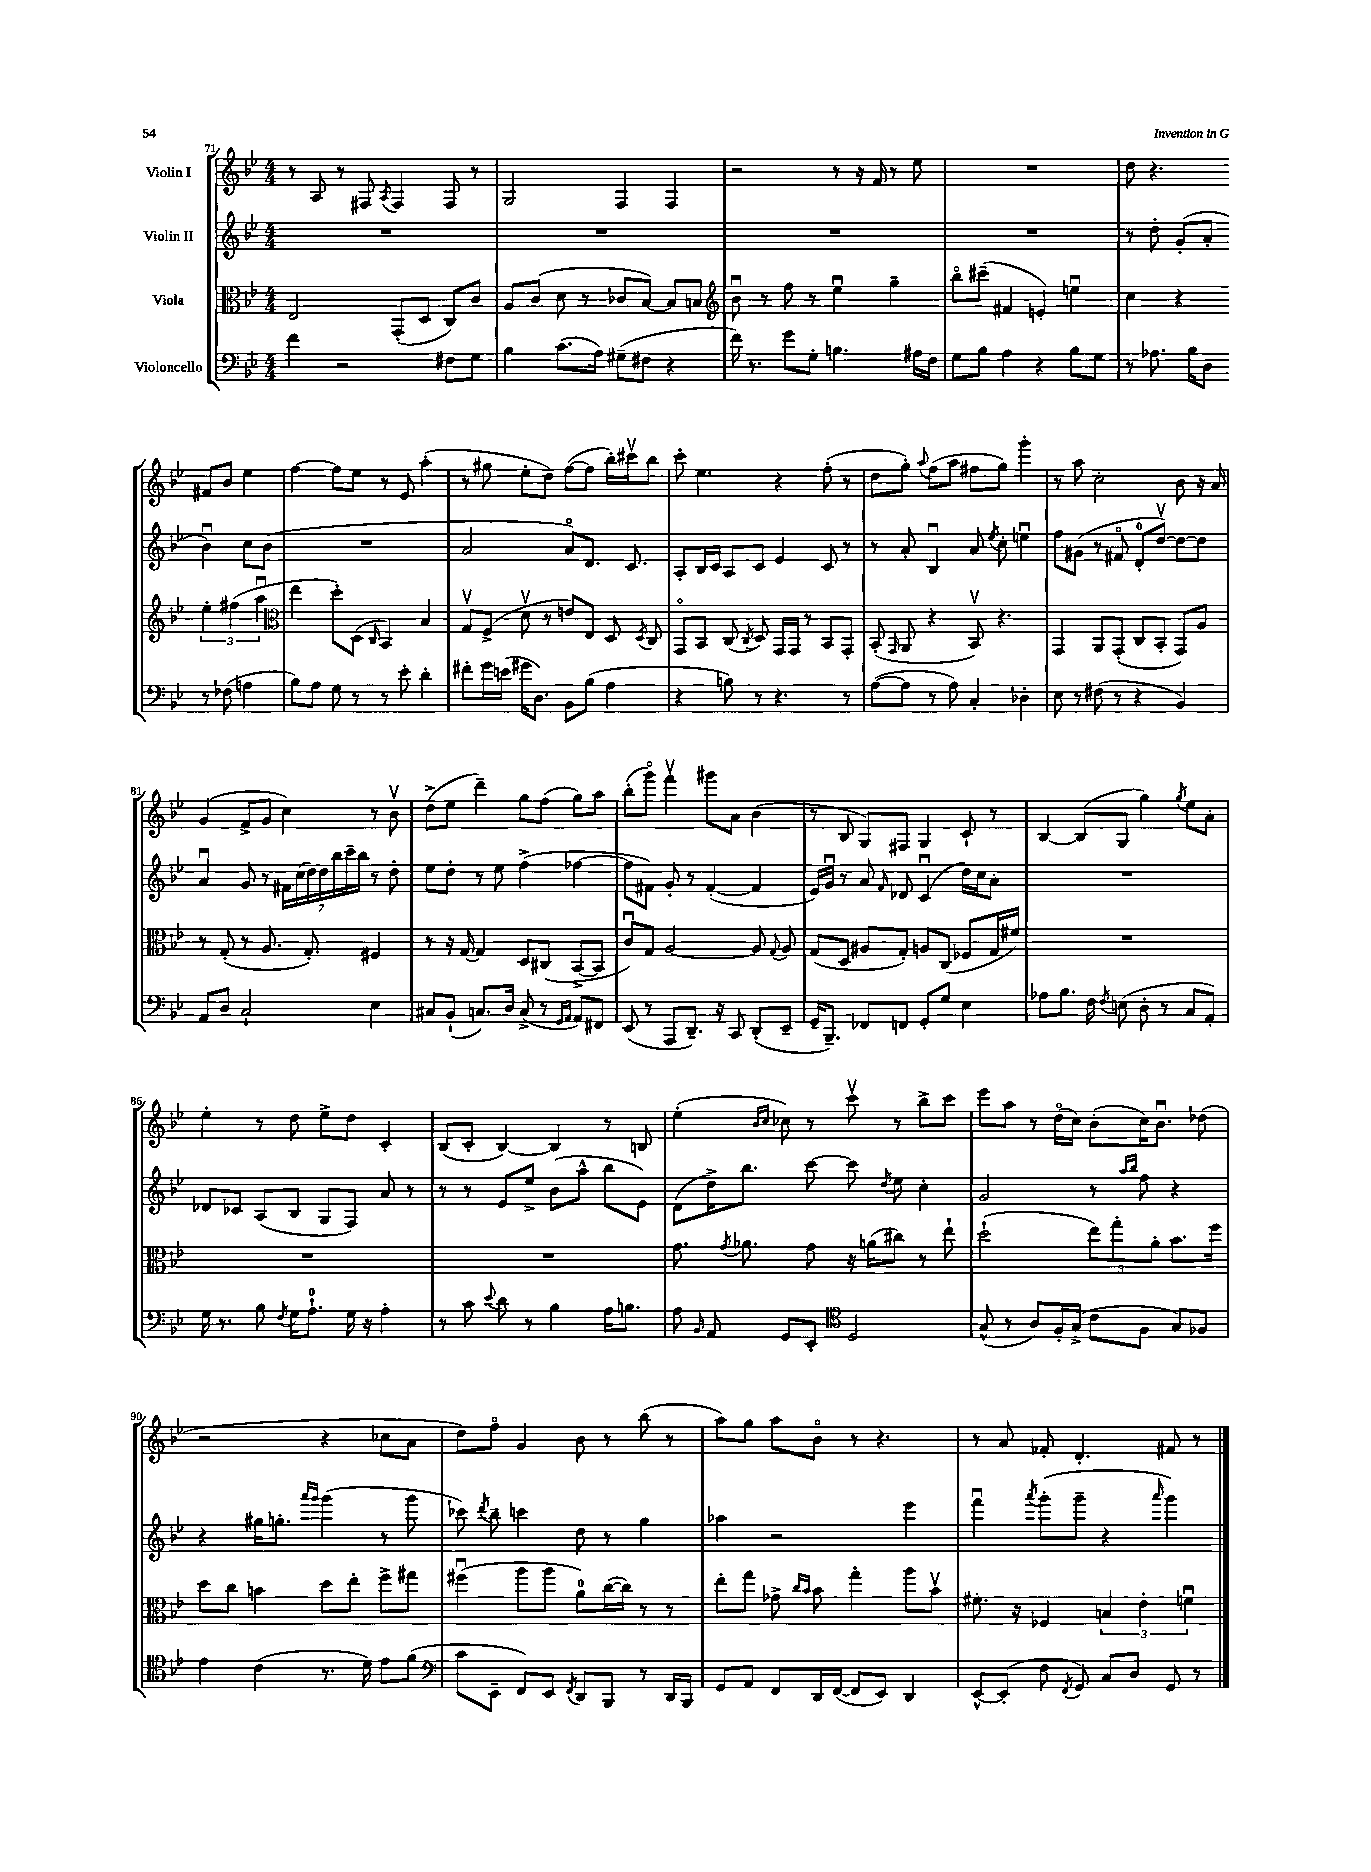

**kern	**kern	**kern	**kern
*staff4	*staff3	*staff2	*staff1
*clefF4	*clefC3	*clefG2	*clefG2
*k[b-e-]	*k[b-e-]	*k[b-e-]	*k[b-e-]
*M4/4	*M4/4	*M4/4	*M4/4
4f	2E-	1r	8r
.	.	.	8A
2r	.	.	8r
.	.	.	8F#
.	.	.	8qA
.	(8GG'	.	4F#
.	8D	.	.
8F#	8C)	.	8F#
8G	8c	.	8r
=	=	=	=
4B-	8A	1r	2G
.	(8c	.	.
(8.c	8d	.	.
.	8r	.	.
16A)	.	.	.
(8G#~	8c-	.	4F
8F#	[8B-)	.	.
4r	8B-]	.	4F
.	8B	.	.
=	=	=	=
*	*clefG2	*	*
16f)	8b-u	1r	2r
8.r	.	.	.
.	8r	.	.
8g	8ff	.	.
8G'	8r	.	.
4.B	4ee-u	.	8r
.	.	.	16r
.	.	.	16f
.	4gg~	.	8r
16A#	.	.	8ee-
16F	.	.	.
=	=	=	=
8G	8bb-o	1r	1r
8B-	(8ccc#~	.	.
4A	4f#	.	.
4r	4e')	.	.
8B-	4eeu	.	.
8G	.	.	.
=	=	=	=
8r	4cc	8r	8dd
8.A-	.	8dd'	4.r
.	4r	(8g'	.
16B-	.	.	.
8D	.	8a'	.
8r	6ee-'	4b-u)	8f#
(8F-	.	.	8b-
.	(6ff#	.	.
4A	.	8cc	4ee-
.	6aau	.	.
.	.	(8b-	.
=	=	=	=
*	*clefC3	*	*
8B-)	4ee-	1r	[4ff
8A	.	.	.
8G	8dd')	.	8ff]
8r	(8D	.	8ee-
.	16qqC	.	.
8r	4BB-)	.	8r
8e-'	.	.	8e-
4d'	4B-	.	(4aa'
=	=	=	=
8f#'	8Gv	2a	8r
16g	(8F^	.	8gg#
(16e	.	.	.
16g#	8dv	.	8ee-'
8.D)	.	.	.
.	8r	.	8dd)
8BB-	8e)	8ao)	([8ff
(8B-	8E-	8.d	8ff]
4A	8D	.	16bb-')
.	.	8.c	16ccc#v
.	8qD	.	.
.	8C	.	8bb-
=	=	=	=
4r	8GGo	8A'	8ccc'
.	8BB-	16B-	4.ee-
.	.	16c	.
8B)	(8C	8A	.
.	8qC	.	.
8r	8D)	8c	.
4.r	16GG	4e-	4r
.	16GG	.	.
.	8r	.	.
.	8BB-	8c	(8ff'
8r	8GG'	8r	8r
=	=	=	=
([8A	(8BB-'	8r	8dd
.	16qqGG	.	.
8A]	8AA	8a'	8gg')
.	.	.	8qqaa
8r	4r	4B-u	(8ff
8A)	.	.	8aa
4C'	8BB-v)	8a	8ff#
.	.	8qee-	.
.	4.r	8cc'	8gg)
4D-'	.	4eeu	4ggg'
=	=	=	=
8E-	4GG	8ff	8r
8r	.	(8g#	8aa
(8F#	8AA	8r	2cc'
8r	(8GG'	8f#o	.
4r	8C	8d'	.
.	8BB-'	[8ddv)	.
4BB-)	8GG)	8dd_	8b-
.	8A	8dd]	16r
.	.	.	16a
=	=	=	=
8AA	8r	4au	(4g
8D	(8G'	.	.
2C`	8r	8g	8f^
.	8.A	8r	8g
.	.	28f#	4cc)
.	.	(28cc	.
.	8.G')	.	.
.	.	28dd)	.
.	.	28dd	.
.	.	28bb-	.
.	.	28ccc~	.
.	.	28bb-	.
4E-	4F#	8r	8r
.	.	8dd'	8b-v
=	=	=	=
8C#	8r	8ee-	(8dd^
(8BB-`	16r	8dd'	8ee-
.	[16G	.	.
8.C)	4G]	8r	4ddd~)
.	.	8ee-	.
16D	.	.	.
(8C^	8D	(4ff^	8gg
8r	(8C#	.	(8ff
16qqGG	.	.	.
16qqAA	.	.	.
8AA)	[8BB-^	[4ff-	8gg)
8FF#	8BB-]	.	8aa
=	=	=	=
(8EE-	8cu)	8ff-]	(8bb-'
8r	8G	8f#)	8gggo)
8AAA	[2A	8g'	4fffv
8.DD~)	.	8r	.
.	.	([4f#'	8ggg#
16r	.	.	.
8CC	.	.	8a
(8DD'	8A]	4f#]	(4b-
.	8qqG	.	.
8EE-~	8A	.	.
=	=	=	=
16GG~	(8G	16e-)	8r
8.BBB-~)	.	16gu	.
.	8D	8r	8B-
8FF-	8A#	8a	8G)
.	.	16qqf	.
8FF	8G')	8d-	8F#
8GG'	8A	(4cu	4G
8G	(8C	.	.
4E-	8F-	16dd)	8c`
.	.	16cc	.
.	16G	8a'	8r
.	16f#)	.	.
=	=	=	=
8A-	1r	1r	[4B-
8.B-	.	.	.
.	.	.	(8B-]
16F	.	.	.
8qF	.	.	.
(8E	.	.	8G
8D'	.	.	4gg)
8r	.	.	.
.	.	.	8qgg
8C	.	.	8ee-
8AA')	.	.	8a'
=	=	=	=
16G	1r	8d-	4ee-'
8.r	.	.	.
.	.	8c-	.
8B-	.	(8A	8r
8qF	.	.	.
16G	.	8B-	8dd
8.A`	.	.	.
.	.	8G	8ee-^
16G	.	8F)	8dd
16r	.	.	.
4A'	.	8a	4c'
.	.	8r	.
=	=	=	=
8r	1r	8r	(8B-
8c	.	8r	8c'
8qqe-	.	.	.
8d	.	8e-	[4B-)
8r	.	8ee-^	.
4B-	.	(8b-	4B-]
.	.	8aa^^	.
16A	.	8bb-	8r
8.B	.	.	.
.	.	8e-)	8B
=	=	=	=
8A	8.g	(8d	(4ee-'
16qqBB-	.	.	.
8AA	.	16dd^)	.
.	8qg	.	.
.	8.a-	8.bb-	.
.	.	.	16qqb-
.	.	.	16qqcc
8GG	.	.	8cc-)
8EE-'	8g	[8ccc	8r
*clefC4	*	*	*
2D	16r	8ccc]	8cccv
.	(16a	.	.
.	.	8qdd	.
.	8cc#)	8ee-	8r
.	8r	4cc'	8bb-^
.	8ee-`	.	8ccc
=	=	=	=
(8G^^	(2dd`	2g	8eee-
8r	.	.	8aa
8A)	.	.	8r
16F'	.	.	(16ddo
(16G^	.	.	16cc)
8c	12ee-)	8r	(8b-'
.	12gg'	.	.
.	.	16qqaa	.
.	.	16qqbb-	.
8F	.	8ff	16cc)
.	12a'	.	.
.	.	.	8.b-u
8G)	8.b-	4r	.
8F-	.	.	(8dd-
.	16ff	.	.
=	=	=	=
4e-	8dd	4r	2r
.	8cc	.	.
(4c	4b	16gg#	.
.	.	8.gg'	.
.	.	16qqaaa	.
.	.	16qqggg	.
8.r	8dd	(4ggg	4r
.	8ee-'	.	.
16d)	.	.	.
8e-	8ff^	8r	8cc-
(8f	8gg#	8ggg	8a
=	=	=	=
*clefF4	*	*	*
8c	(4ff#u	8ccc-)	8dd)
.	.	8qddd	.
8EE-~	.	8bb-~	8ffo
8FF)	8aa	4ccc	4g
8EE-	8aa	.	.
8qFF	.	.	.
8DD	8a)	8dd	8b-
8BBB-	([16cc	8r	8r
.	16cc])	.	.
8r	8r	4gg	(8bb-
16DD	8r	.	8r
16BBB-	.	.	.
=	=	=	=
8GG	8ee-'	4aa-	8aa)
8AA	8gg	.	8gg
8FF	8g-^	2r	8aa
.	16qqcc	.	.
.	16qqb-	.	.
16DD	8b-	.	8b-o
([16FF	.	.	.
8FF]	4gg'	.	8r
8EE-)	.	.	4.r
4DD	8aa	4eee-	.
.	8b-v	.	.
=	=	=	=
[8EE-^^	8.f#'	4fffu	8r
(8EE-']	.	.	8a
.	16r	.	.
.	.	8qaaa	.
8F	4F-	(8ggg'	8f-'
8qFF	.	.	.
8GG)	.	8ggg~	4.d'
8C	6B	4r	.
8D	.	.	.
.	6e-'	.	.
.	.	16qqaaa	.
8GG	.	4ggg)	8f#
.	6fu	.	.
8r	.	.	8r
==	==	==	==
*-	*-	*-	*-
